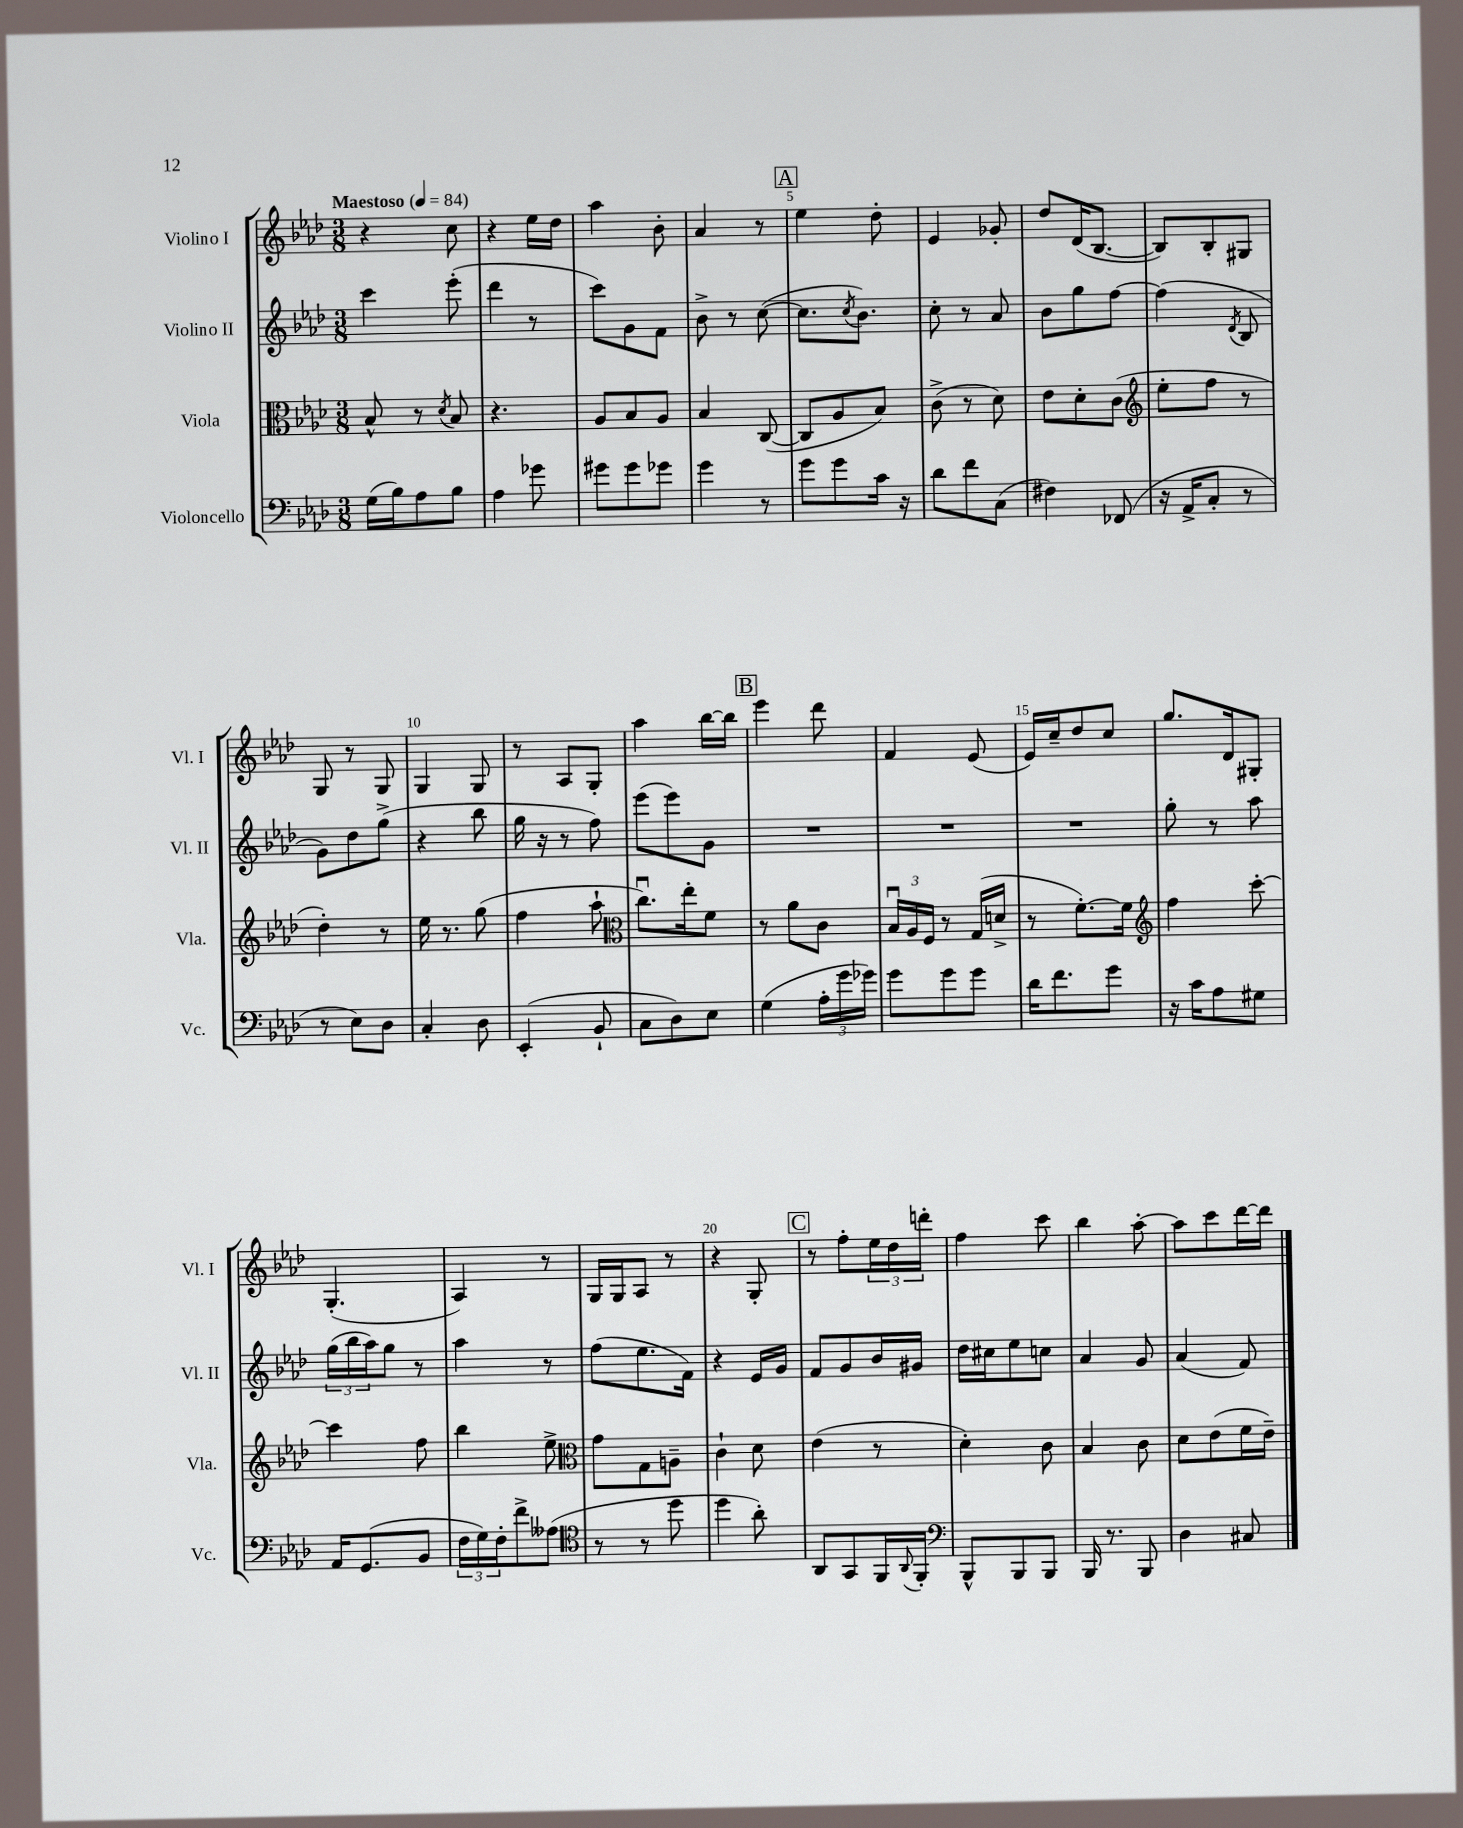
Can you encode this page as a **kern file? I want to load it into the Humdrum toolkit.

**kern	**kern	**kern	**kern
*staff4	*staff3	*staff2	*staff1
*clefF4	*clefC3	*clefG2	*clefG2
*k[b-e-a-d-]	*k[b-e-a-d-]	*k[b-e-a-d-]	*k[b-e-a-d-]
*M3/8	*M3/8	*M3/8	*M3/8
*MM84	*MM84	*MM84	*MM84
(16G	8B-^^	4ccc	4r
16B-)	.	.	.
8A-	8r	.	.
.	8qd-	.	.
8B-	8B-	(8eee-'	8cc
=	=	=	=
4A-	4.r	4ddd-	4r
8g-	.	8r	16ee-
.	.	.	16dd-
=	=	=	=
8g#	8A-	8ccc)	4aa-
8g#	8B-	8g	.
8g-	8A-	8f	8b-'
=	=	=	=
4g	4B-	8b-^	4a-
.	.	8r	.
8r	([8C	([8cc	8r
=	=	=	=
8g	8C]	8.cc]	4ee-
8g	8A-	.	.
.	.	8qcc	.
.	.	8.b-)	.
16c	8B-)	.	8dd-'
16r	.	.	.
=	=	=	=
8d-	(8c^	8cc'	4e-
8f	8r	8r	.
(8C	8d-)	8a-	8g-'
=	=	=	=
4F#)	8e-	8b-	8dd-
.	8d-'	8gg	(16d-
.	.	.	[8.B-
(8FF-	(8c	[8ff	.
=	=	=	=
*	*clefG2	*	*
16r	8ee-'	(4ff]	8B-])
16AA-^	.	.	.
8C'	8ff	.	8B-'
.	.	8qd-	.
8r	8r	8B-	8G#
=	=	=	=
8r	4dd-')	8g)	8G
8E-)	.	8dd-	8r
8D-	8r	(8gg^	8G
=	=	=	=
4C'	16ee-	4r	4G
.	8.r	.	.
8D-	(8gg	8bb-	8G
=	=	=	=
(4EE-'	4ff	16gg	8r
.	.	16r	.
.	.	8r	8A-
8BB-`	8aa-`	8ff)	8G'
=	=	=	=
*	*clefC3	*	*
8C	8.ccu)	(8eee-	4aa-
8D-)	.	8eee-)	.
.	16ee-'	.	.
8E-	8f	8g	[16bb-
.	.	.	16bb-]
=	=	=	=
(4G	8r	4.r	4eee-
.	8a-	.	.
24A-'	8c	.	8ddd-
24g	.	.	.
24g-)	.	.	.
=	=	=	=
8g	24B-u	4.r	4f
.	24A-	.	.
.	24F	.	.
8g	8r	.	.
8g	(16G	.	(8e-
.	16d^	.	.
=	=	=	=
16d-	8r	4.r	16e-)
8.f	.	.	16cc~
.	[8.f')	.	8dd-
8g	.	.	8cc
.	16f]	.	.
=	=	=	=
*	*clefG2	*	*
16r	4ff	8gg'	8.gg
16c	.	.	.
8A-	.	8r	.
.	.	.	16d-
8G#	[8ccc'	8aa-	8G#'
=	=	=	=
16AA-	4ccc]	(24gg	(4.G'
.	.	24bb-	.
(8.GG	.	.	.
.	.	24aa-)	.
.	.	8gg	.
8BB-	8ff	8r	.
=	=	=	=
24F	4bb-	4aa-	4A-)
24G)	.	.	.
24F'	.	.	.
8f^	.	.	.
(8A--	8ee-^	8r	8r
=	=	=	=
*clefC4	*clefC3	*	*
8r	8g	(8ff	16G
.	.	.	16G
8r	8G	8.ee-	8A-
8dd-	8A~	.	8r
.	.	16f)	.
=	=	=	=
4dd-	4c`	4r	4r
8a-')	8d-	16e-	8G'
.	.	16g	.
=	=	=	=
8AA-	(4e-	8f	8r
8GG	.	8g	8ff'
16FF	8r	16b-	24ee-
.	.	.	24dd-
8qqAA-	.	.	.
16FF'	.	16g#	.
.	.	.	24ddd'
=	=	=	=
*clefF4	*	*	*
8BBB-^^	4d-')	16dd-	4ff
.	.	16cc#	.
8BBB-	.	8ee-	.
8BBB-	8c	8cc	8ccc
=	=	=	=
16BBB-	4B-	4a-	4bb-
8.r	.	.	.
8BBB-	8c	8g	[8aa-'
=	=	=	=
4D-	8d-	(4a-	8aa-]
.	(8e-	.	8ccc
8C#	16f	8f)	[16ddd-
.	16e-~)	.	16ddd-]
==	==	==	==
*-	*-	*-	*-
